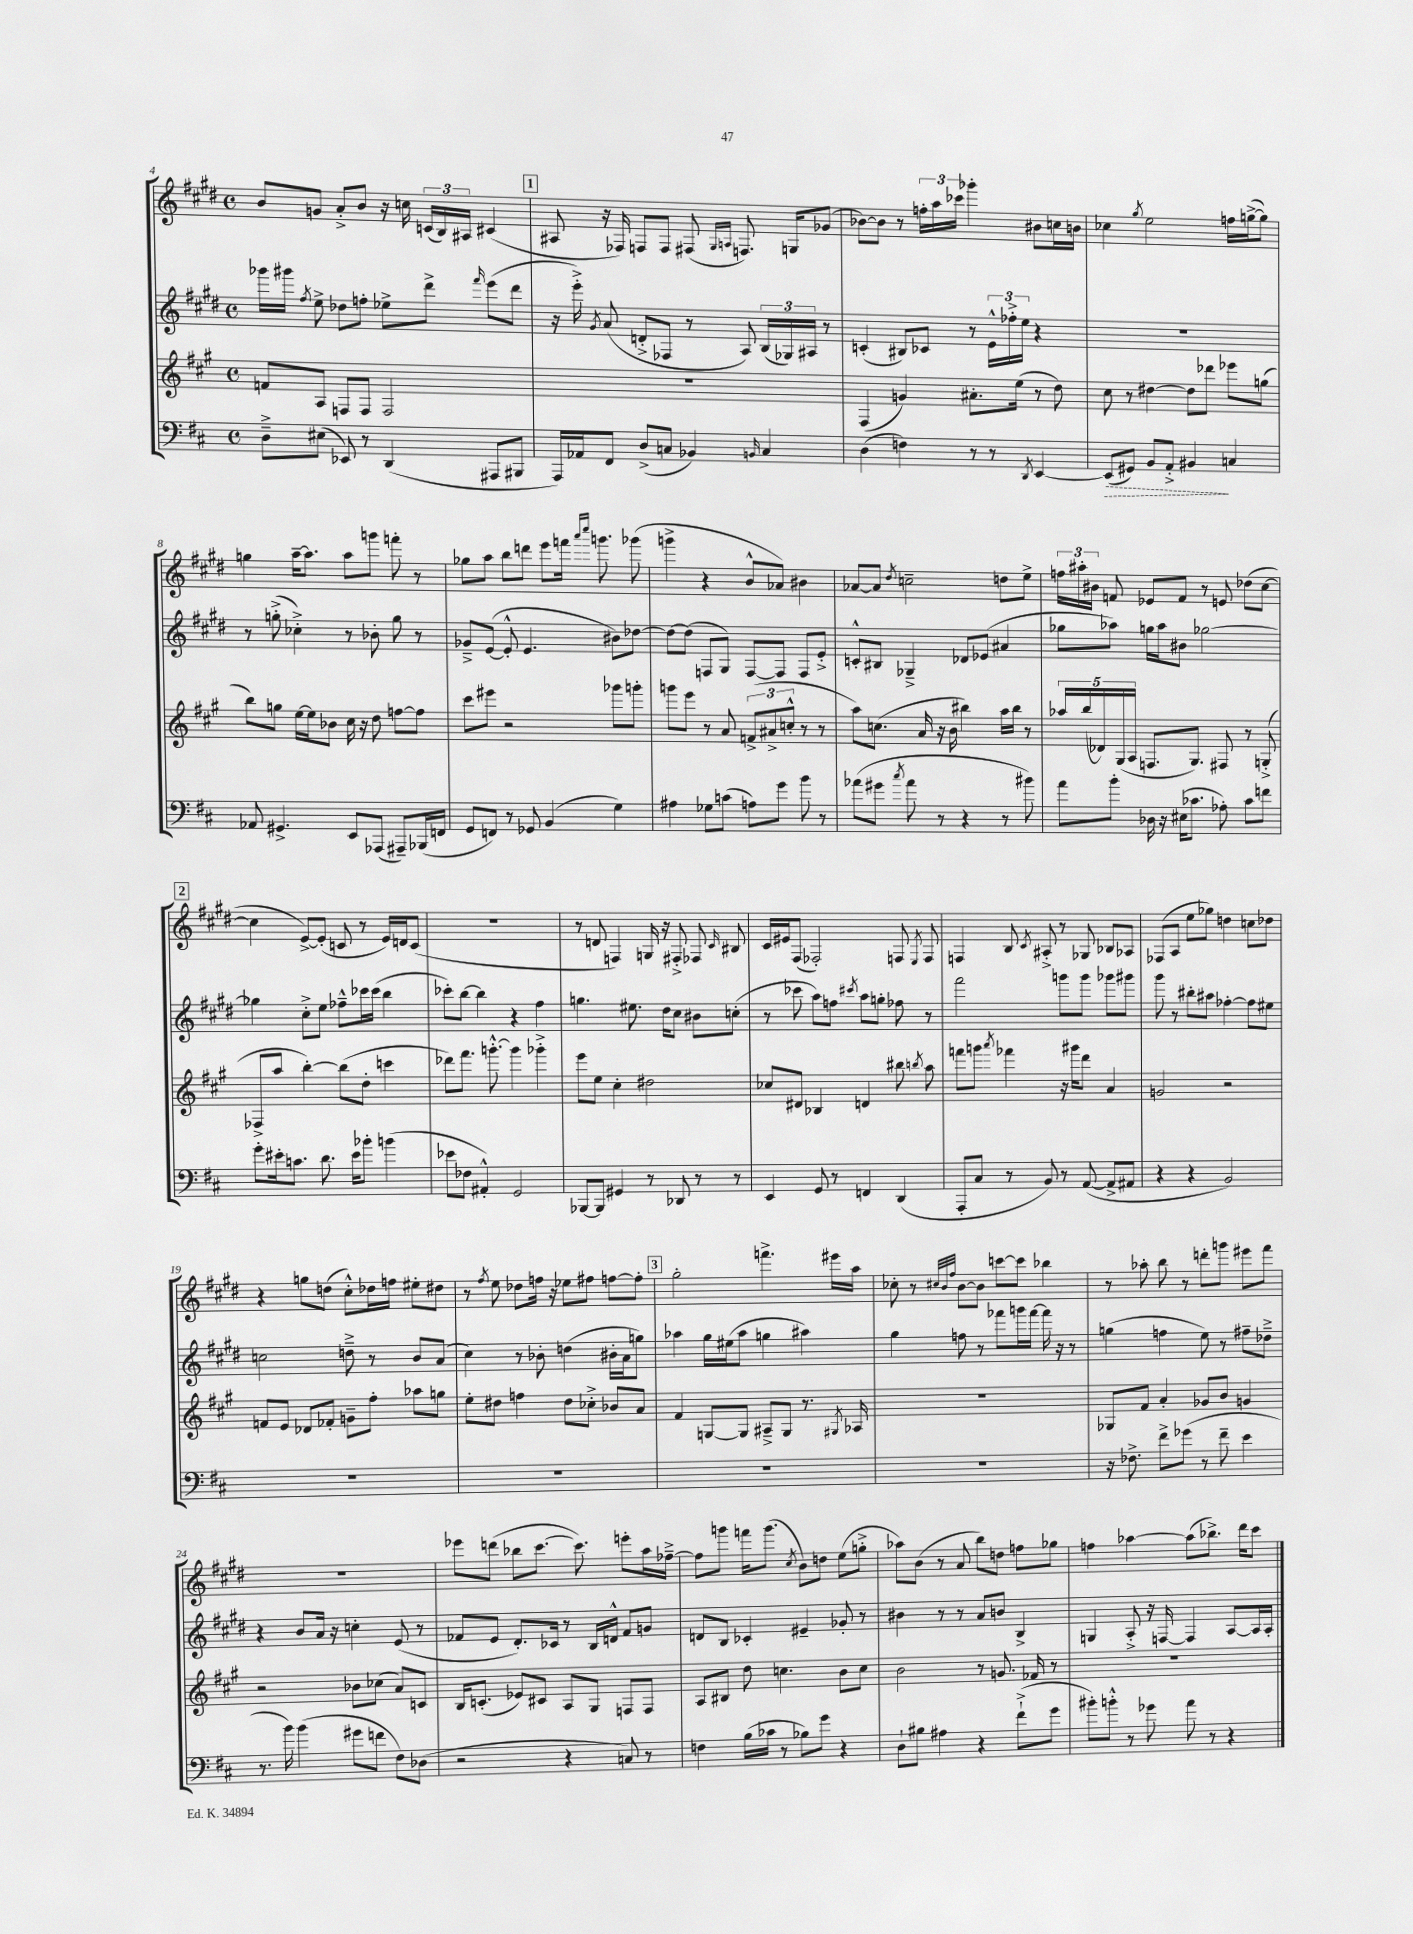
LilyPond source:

<<
\new StaffGroup <<
\new Staff = "s0" {
    \clef treble \key e \major \defaultTimeSignature \time 4/4
    \autoBeamOff b'8[ g'8] a'8[-.-> b'8] r16 c''16 \tuplet 3/2 { c'16[( b16) ais16] } cis'4( |
    \mark \markup { \box "1" } ais8 r16 fes16) f8[ f8] fis8( \grace { gis16[ a16] } f8.) g16[ ges'8]( |
    bes'8[~) bes'8] r8 \tuplet 3/2 { f''16[-. a''16 ces'''16] } ges'''4-. bis'8[ c''16 b'16] |
    ces''4 \acciaccatura { gis''8 } e''2 f''16[ g''16~->( g''8]) |
    g''4 a''16[~-- a''8.] a''8[ g'''8] f'''8-. r8 |
    ges''8[ a''8] b''8[ d'''8] e'''8[ f'''16] \grace { a'''16[ cis''''16] } g'''8. ges'''8( |
    g'''4-> r4 b'8[-^ aes'8]) bis'4 |
    aes'8[~ aes'8] \acciaccatura { dis''8 } c''2-- d''8[ e''8]-> |
    \tuplet 3/2 { f''16[ ais''16-. bis'16] } f'8 ees'8[ f'8] r8 e'8 des''8[( cis''8]~ |
    \mark \markup { \box "2" } cis''4 e'8[~->) e'8]-.( c'8 r8 e'16[) d'16 c'8]( |
    R1 |
    r8 d'8 f4) g16 r16 fis8-.-> fes8 \grace { cis'16 } bis8 |
    cis'16[ eis'16 fis8]( fes2-.) f8 \acciaccatura { e8 } f8 |
    f4 b8 \acciaccatura { cis'8 } ais8-.-> r8 ges8 bes8[ aes8] |
    fes8[( a8] e''8[ ges''8]) d''4 c''8[ des''8] |
    r4 g''8[ d''8]( cis''8[-.-^) des''16 f''16] eis''8[-. dis''8] |
    r8 \acciaccatura { fis''8 } e''8 des''8[ f''16] r16 ees''8[ fis''8] f''8[~ f''8]-. |
    \mark \markup { \box "3" } gis''2-. f'''4.-> eis'''16[ a''16] |
    ces''8-. r8 \grace { cis''32[ b'32 fis''32] } b'8[~ b'8] c'''8[~ c'''8] bes''4 |
    r8 aes''8-. b''8 r8 d'''8[-. g'''8] eis'''8[ fis'''8] |
    R1 |
    ees'''8[ d'''8]( bes''8[ cis'''8.]~ cis'''8.) e'''8[-. a''16 fes''16]~---> |
    fes''8[ g'''8] f'''16[ g'''8.]( \acciaccatura { cis''8 } b'8[) d''8] e''8[( g''8]-.-> |
    aes''8[) b'8]( r8 a'8 b''8[) d''8] f''8[ ges''8] |
    f''4 aes''4~ aes''8[( bes''8.]->) dis'''16[ cis'''8] \bar "|." |
}
\new Staff = "s1" {
    \clef treble \key e \major \defaultTimeSignature \time 4/4
    \autoBeamOff ges'''16[ gis'''16] \acciaccatura { fis''8 } e''8-> des''8[ f''8]-. ees''8[-> dis'''8]-> \grace { fis'''16 } e'''8[( dis'''8] |
    \mark \markup { \box "1" } r16 e'''16-.->) \acciaccatura { gis'8 } a'8( d'8[-.-> fes8] r8 a8) \tuplet 3/2 { b16[( ges16) ais16] } r8 |
    c'4-.( bis8[) ces'8] r8 \tuplet 3/2 { e'16[-^ fes''16-.-> e''16] } r4 |
    R1 |
    r8 g''8-.->( ces''4-.->) r8 bes'8-. g''8 r8 |
    ges'8[---> e'8]~( e'8-.-^ e'4. bis'8[) des''8]~ |
    des''8[~ des''8]( f8[ gis8]) f8[~ f8] f8[ e'8]-.-> |
    c'8[-.-^ bis8] ges4---> des'8[ ees'8]( ais'4 |
    ges''8[ aes''8]) g''16[ aes''16 bis'8] ges''2~ |
    \mark \markup { \box "2" } ges''4 cis''8[-.-> e''8] fes''8[---^ ces'''16 ces'''16]( b''4 |
    ces'''8[-.) b''8]~ b''4 r4 fis''4 |
    g''4. eis''8. dis''16[ cis''8] bis'8[ c''8]-.( |
    r8 ces'''8 a''8[) f''8] \acciaccatura { cis'''8 } a''8[ g''8]-. fes''8 r8 |
    fis'''2 g'''8[ g'''8] ges'''8[ gis'''8] |
    gis'''8 r8 bis''8[-. ais''8] fes''4~-. fes''8[ eis''8] |
    c''2 d''8---> r8 b'8[ a'8]( |
    cis''4) r8 bes'8-. d''4( bis'16[-. a'16 g''8]) |
    \mark \markup { \box "3" } aes''4 gis''16[ eis''16( aes''8] g''4 ais''4) |
    gis''4 f''8 r8 fes'''8[ g'''16 fes'''16]~ fes'''16 r16 r8 |
    g''4( f''4 e''8) r8 fis''8[-- des''8]---> |
    r4 b'8[ a'16] r16 c''4-. e'8( r8 |
    fes'8[ e'8] dis'8.[-.) ces'16] r8 b16[ d'16]-^ fes'8[ g'8] |
    d'8[ b8] ces'4-. eis'4-- ges'8-. r8 |
    bis'4 r8 r8 a'8[ b'8] b4-> |
    g4 a8-.-> r16 f16~ f4 a8[~ a16 a16]-. \bar "|." |
}
\new Staff = "s2" {
    \clef treble \key a \major \defaultTimeSignature \time 4/4
    \autoBeamOff f'8[ a8] f8[ f8] f2 |
    \mark \markup { \box "1" } R1 |
    fis4( g'4) ais'8.[-. e''16]( r8 d''8) |
    cis''8 r8 dis''4~ dis''8[ des'''8] ees'''8[ g''8]( |
    b''8[) g''8] e''16[~ e''16 bes'8] cis''16 r16 d''8 f''8[~ f''8] |
    cis'''8[ eis'''8] r2 ges'''8[ g'''8]-. |
    g'''8[ e'''8] r8 a'8 \tuplet 3/2 { f'8[->( ais'8-> c''8]-.-^ } r8 r8 |
    a''8[) c''8.]( a'16 r16 b'16 bis''4) a''16[ bis''16] r8 |
    \tuplet 5/4 { aes''16[ b''16( des'16) gis16( a16] } f8.[ gis8.]) fis8 r8 g8-.->( |
    \mark \markup { \box "2" } fes8[-> a''8] b''4~-.) b''8[( d''8]-. c'''4 |
    des'''8[) fis'''8.] g'''8.~-.-^ g'''4 ges'''4-.-> |
    e'''8[ e''8] cis''4-. dis''2 |
    ces''8[ dis'8] bes4 d'4 bis''8 \acciaccatura { b''8 } a''8 |
    f'''8[ g'''8] \acciaccatura { a'''8 } fes'''4 r16 gis'''16[ d'''8] a'4 |
    g'2 r2 |
    f'8[ e'8] des'8[ fes'8]-. g'8[-- fis''8]-. aes''8[ g''8] |
    e''8[-. dis''8] f''4 dis''8[ ces''8]-.-> bes'8[ a'8] |
    \mark \markup { \box "3" } fis'4 g8[~ g8] ais8[---> g8] r8. \acciaccatura { gis8 } aes16 |
    R1 |
    ges8[ fis'8] a'4-. ges'8[ b'8] g'4 |
    r2 bes'8[ ces''8]( a'8[) c'8] |
    b16[ c'8.]-.( ees'8[) cis'8] a8[ gis8] f8[ f8] |
    a8[ bis8] d''8 c''4. b'8[ c''8] |
    b'2 r8 g'8. fes'16 r8 |
    R1 \bar "|." |
}
\new Staff = "s3" {
    \clef bass \key d \major \defaultTimeSignature \time 4/4
    \autoBeamOff d8[---> eis8]( ees,8) r8 d,4( ais,,8[ bis,,8] |
    \mark \markup { \box "1" } a,,16[) aes,16 fis,8] d8[->( c8] bes,4) \grace { b,16 } c4 |
    d4( f4) r8 r8 \acciaccatura { d,8 } e,4~ |
    \once \override Hairpin.style = #'dashed-line e,8[\>( gis,8]) b,8[ a,8]-.-> bis,4\! c4 |
    aes,8 gis,4.-> e,8[ aes,,8]( ais,,8[--) bes,,16( f,16] |
    g,8[ f,8]) r8 ges,8 b,4( g4) |
    ais4 ges8[ c'8]( a8[) g'8] b'8 r8 |
    aes'8[( gis'8] \acciaccatura { cis''8 } aes'8 r8 r4 r8 bis'8) |
    a'8[ b'8]-. des16 r16 eis16[( ces'8.] aes8-.) ces'8[ f'8] |
    \mark \markup { \box "2" } g'8[-. eis'16-. c'8.] d'8. eis'16[ bes'8]-. b'4( |
    ees'8[ fes8] ais,4-.-^) g,2 |
    bes,,8[~ bes,,8] gis,4 r8 des,8 r8 r8 |
    e,4 g,8 r8 f,4 d,4( |
    a,,8[-. cis8] r8 b,8) r8 a,8~( a,8[-> ais,8] |
    r4 r4 b,2) |
    R1 |
    R1 |
    \mark \markup { \box "3" } R1 |
    R1 |
    r16 fes8.-> fis'8[-> ges'8]( r8 fis'8-- e'4 |
    r8. b'16) b'4( gis'8[ f'8] fis8[) des8]( |
    r2 r4 c8) r8 |
    f4 b16[( ces'16] r8 bes8[) g'8] r4 |
    d8[-! bis8] ais4 r4 fis'8[-!->( g'8] |
    bis'8[-.) b'8]-.-^ r8 ges'8 a'8 r8 r4 \bar "|." |
}
>>
>>
\layout { \context { \Score currentBarNumber = #4 } }
